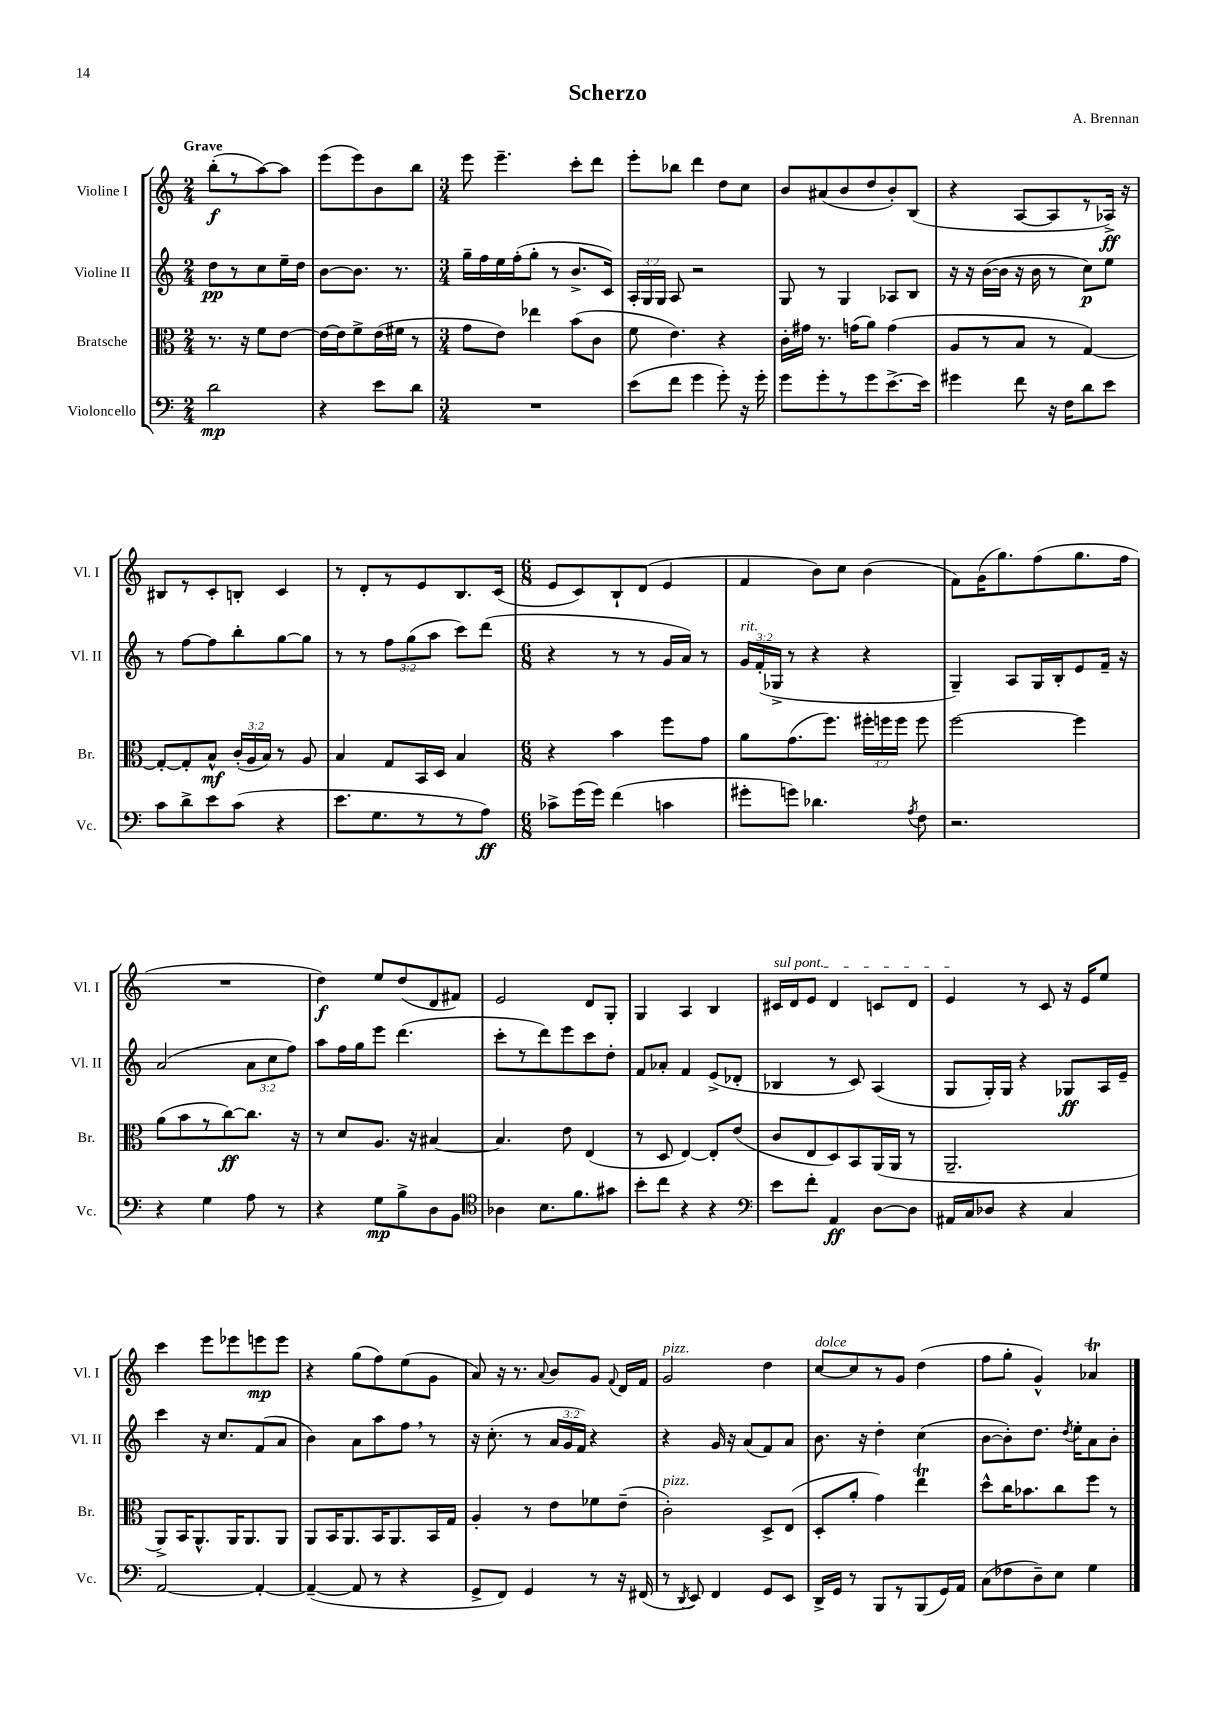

**kern	**dynam	**kern	**dynam	**kern	**dynam	**kern	**dynam
*part4	*part4	*part3	*part3	*part2	*part2	*part1	*part1
*staff4	*staff4	*staff3	*staff3	*staff2	*staff2	*staff1	*staff1
*I"Violoncello	*	*I"Bratsche	*	*I"Violine II	*	*I"Violine I	*
*I'Vc.	*	*I'Br.	*	*I'Vl. II	*	*I'Vl. I	*
*clefF4	*	*clefC3	*	*clefG2	*	*clefG2	*
*k[]	*	*k[]	*	*k[]	*	*k[]	*
*M2/4	*	*M2/4	*	*M2/4	*	*M2/4	*
=1	=1	=1	=1	=1	=1	=1	=1
!	!	!	!	!	!	!LO:TX:a:B:t=Grave	!
2d\	mp	8.r	.	8dd\L	pp	(8bb'\L	f
.	.	.	.	8r	.	8r	.
.	.	16r	.	.	.	.	.
.	.	8f\L	.	8cc\	.	[8aa\)	.
.	.	[8e\J	.	16ee~\L	.	8aa\J]	.
.	.	.	.	16dd\JJ	.	.	.
=2	=2	=2	=2	=2	=2	=2	=2
4r	.	16e\LL_	.	[8b\L	.	(8eee\L	.
.	.	16e\J]	.	.	.	.	.
.	.	8f^\	.	8.b\J]	.	8eee\)	.
8e\L	.	(16e\L	.	.	.	8b\	.
.	.	16f#X\JJ	.	8.r	.	.	.
8d\J	.	8r	.	.	.	8bb\J	.
=3	=3	=3	=3	=3	=3	=3	=3
*M3/4	*	*M3/4	*	*M3/4	*	*M3/4	*
2.r	.	8g\L	.	16gg~\LL	.	8eee\	.
.	.	.	.	16ff\	.	.	.
.	.	8e\J)	.	16ee\	.	4.eee~\	.
.	.	.	.	(16ff'\J	.	.	.
.	.	4ee-X\	.	8gg'\J	.	.	.
.	.	.	.	8r	.	.	.
.	.	(8b\L	.	8.b^/L	.	8ccc'\L	.
.	.	8c\J	.	.	.	8ddd\J	.
.	.	.	.	16c/Jk)	.	.	.
=4	=4	=4	=4	=4	=4	=4	=4
(8e\L	.	8f\	.	24A'/LL	.	8eee'\L	.
.	.	.	.	24G/	.	.	.
.	.	.	.	24G/JJ	.	.	.
8f\J	.	4.e\)	.	8A/	.	8bb-X\J	.
4g\	.	.	.	2r	.	4ddd\	.
8g'\)	.	4r	.	.	.	8dd\L	.
16r	.	.	.	.	.	8cc\J	.
16g'\	.	.	.	.	.	.	.
=5	=5	=5	=5	=5	=5	=5	=5
8g\L	.	16c'\LL	.	8G/	.	8b/L	.
.	.	16g#X\JJ	.	.	.	.	.
8g'\	.	8.r	.	8r	.	(8a#X/	.
8r	.	.	.	4G/	.	8b/	.
.	.	(16gn\KL	.	.	.	.	.
8g\	.	8a\J)	.	.	.	8dd/	.
[8.e^\	.	(4g\	.	8A-X/L	.	8b'/)	.
.	.	.	.	8B/J	.	(8B/J	.
16e\Jk]	.	.	.	.	.	.	.
=6	=6	=6	=6	=6	=6	=6	=6
4g#X\	.	8A/L	.	16r	.	4r	.
.	.	.	.	16r	.	.	.
.	.	8r	.	([16b\LL	.	.	.
.	.	.	.	16b\JJ]	.	.	.
8f\	.	8B/J	.	16r	.	[8A/L	.
.	.	.	.	16b\	.	.	.
16r	.	8r	.	8r	.	8A/]	.
16F\KL	.	.	.	.	.	.	.
8d\	.	[4G/)	.	8cc\L)	p	8r	.
8e\J	.	.	.	8ee\J	.	16A-X^/Jk)	ff
.	.	.	.	.	.	16r	.
!!LO:LB:g=z
=7	=7	=7	=7	=7	=7	=7	=7
8c\L	.	8G'/L_	.	8r	.	8B#X/L	.
8d^\	.	8G'/]	.	[8ff\L	.	8r	.
8e\	.	8B^^/J	mf	8ff\]	.	8c'/	.
(8c\J	.	(24c'/LL	.	8bb'\	.	8Bn'/J	.
.	.	24A/	.	.	.	.	.
.	.	24B/JJ)	.	.	.	.	.
4r	.	8r	.	[8gg\	.	4c/	.
.	.	8A/	.	8gg\J]	.	.	.
=8	=8	=8	=8	=8	=8	=8	=8
8.e\L	.	4B/	.	8r	.	8r	.
.	.	.	.	8r	.	8d'/L	.
8.G\	.	.	.	.	.	.	.
.	.	8G/L	.	12ff\L	.	8r	.
.	.	.	.	(12gg\	.	.	.
8r	.	16BB/L	.	.	.	8e/	.
.	.	.	.	12aa\J	.	.	.
.	.	16D/JJ	.	.	.	.	.
8r	.	4B/	.	8ccc\L)	.	8.B/	.
8A\J)	ff	.	.	(8ddd\J	.	.	.
.	.	.	.	.	.	(16c/Jk	.
=9	=9	=9	=9	=9	=9	=9	=9
*M6/8	*	*M6/8	*	*M6/8	*	*M6/8	*
8c-X^\L	.	4r	.	4r	.	8e/L	.
(16g\L	.	.	.	.	.	8c/)	.
16g\JJ)	.	.	.	.	.	.	.
(4f\	.	4b\	.	8r	.	8B`/	.
.	.	.	.	8r	.	(8d/J	.
4cn\	.	8ff\L	.	16g/LL	.	4e/	.
.	.	.	.	16a/JJ)	.	.	.
.	.	8g\J	.	8r	.	.	.
=10	=10	=10	=10	=10	=10	=10	=10
!	!	!	!	!LO:TX:a:i:t=rit.	!	!	!
8g#X'\L	.	8a\L	.	24g/LL	.	4f/	.
.	.	.	.	(24f'/	.	.	.
.	.	.	.	24G-X^/JJ	.	.	.
8gn\J)	.	(8.g\	.	8r	.	.	.
4.d-X\	.	.	.	4r	.	8b\L)	.
.	.	8.ff\J)	.	.	.	.	.
.	.	.	.	.	.	8cc\J	.
.	.	24ff#X'\LL	.	4r	.	(4b\	.
.	.	24ffn\	.	.	.	.	.
.	.	24ff\JJ	.	.	.	.	.
8qA/	.	.	.	.	.	.	.
8F\	.	8ff\	.	.	.	.	.
=11	=11	=11	=11	=11	=11	=11	=11
2.r	.	[2ff\	.	4G~/)	.	8f\L)	.
.	.	.	.	.	.	(16g\K	.
.	.	.	.	.	.	8.gg\)	.
.	.	.	.	8A/L	.	.	.
.	.	.	.	16G/L	.	(8ff\	.
.	.	.	.	16B'/J	.	.	.
.	.	4ff\]	.	8e/	.	8.gg\	.
.	.	.	.	16f~/Jk	.	.	.
.	.	.	.	16r	.	16ff\Jk	.
!!LO:LB:g=z
=12	=12	=12	=12	=12	=12	=12	=12
4r	.	(8a\L	.	(2a/	.	2.r	.
.	.	8b\	.	.	.	.	.
4G\	.	8r	.	.	.	.	.
.	.	[8cc\)	ff	.	.	.	.
8A\	.	8.cc\J]	.	12a\L	.	.	.
.	.	.	.	12cc\	.	.	.
8r	.	.	.	.	.	.	.
.	.	.	.	12ff\J)	.	.	.
.	.	16r	.	.	.	.	.
=13	=13	=13	=13	=13	=13	=13	=13
4r	.	8r	.	8aa\L	.	4dd\)	f
.	.	8d/L	.	16ff\L	.	.	.
.	.	.	.	16gg\J	.	.	.
8G\L	mp	8.A/J	.	8eee\J	.	8ee/L	.
8B^\	.	.	.	(4.ddd\	.	(8dd/	.
.	.	16r	.	.	.	.	.
8D\	.	[4B#X/	.	.	.	8d/	.
8BB\J	.	.	.	.	.	8f#X/J)	.
=14	=14	=14	=14	=14	=14	=14	=14
*clefC4	*	*	*	*	*	*	*
4A-X\	.	4.B#/]	.	8ccc'\L	.	2e/	.
.	.	.	.	8r	.	.	.
8.B\L	.	.	.	8ddd\)	.	.	.
.	.	8e\	.	8eee\	.	.	.
8.f\	.	.	.	.	.	.	.
.	.	(4E/	.	8ccc\	.	8d/L	.
8g#X\J	.	.	.	8dd'\J	.	8G'/J	.
=15	=15	=15	=15	=15	=15	=15	=15
8b'\L	.	8r	.	8f/L	.	4G/	.
8cc\J	.	8D/	.	8a-X'/J	.	.	.
4r	.	[4E/)	.	4f/	.	4A/	.
4r	.	8E'/L]	.	(8e^/L	.	4B/	.
.	.	(8e/J	.	8d-X'/J	.	.	.
=16	=16	=16	=16	=16	=16	=16	=16
*clefF4	*	*	*	*	*	*	*
!	!	!	!	!	!	!LO:TX:a:i:t=sul pont.	!
8e\L	.	8c/L	.	4B-X/	.	16c#X/LL	.
.	.	.	.	.	.	16d/J	.
8f'\J	.	8E/	.	.	.	8e/J	.
4AA/	ff	8D/)	.	8r	.	4d/	.
.	.	8BB/	.	8c/)	.	.	.
[8D\L	.	(16AA/L	.	(4A/	.	8cn/L	.
.	.	16AA/JJ	.	.	.	.	.
8D\J]	.	8r	.	.	.	8d/J	.
=17	=17	=17	=17	=17	=17	=17	=17
16AA#X/LL	.	2.AA~/	.	8G/L	.	4e/	.
16C/J	.	.	.	.	.	.	.
8D-X/J	.	.	.	16G'/L)	.	.	.
.	.	.	.	16G/JJ	.	.	.
4r	.	.	.	4r	.	8r	.
.	.	.	.	.	.	8c/	.
4C/	.	.	.	8G-X/L	ff	16r	.
.	.	.	.	.	.	16e/KL	.
.	.	.	.	16A/L	.	8ee/J	.
.	.	.	.	16e~/JJ	.	.	.
!!LO:LB:g=z
=18	=18	=18	=18	=18	=18	=18	=18
[2AA/	.	8AA^/L)	.	4ccc\	.	4ccc\	.
.	.	16BB/K	.	.	.	.	.
.	.	8.AA^^/	.	.	.	.	.
.	.	.	.	16r	.	8eee\L	.
.	.	.	.	8.cc/L	.	.	.
.	.	16AA/K	.	.	.	8eee-X\	.
.	.	8.AA/	.	.	.	.	.
4AA'/_	.	.	.	(8f/	.	8eeen\	mp
.	.	8AA/J	.	8a/J	.	8eee\J	.
=19	=19	=19	=19	=19	=19	=19	=19
(4AA~/_	.	8AA/L	.	4b\)	.	4r	.
.	.	16BB/K	.	.	.	.	.
.	.	8.AA/	.	.	.	.	.
8AA/]	.	.	.	8a\L	.	(8gg\L	.
8r	.	16BB/K	.	8aa\	.	8ff\)	.
.	.	8.AA/	.	.	.	.	.
4r	.	.	.	8ff,\J	.	(8ee\	.
.	.	16BB/L	.	8r	.	8g\J	.
.	.	16G/JJ	.	.	.	.	.
=20	=20	=20	=20	=20	=20	=20	=20
8GG^/L	.	4A'/	.	16r	.	8a/)	.
.	.	.	.	(8.cc'\	.	.	.
8FF/J)	.	.	.	.	.	16r	.
.	.	.	.	.	.	8.r	.
4GG/	.	8r	.	8r	.	.	.
.	.	.	.	.	.	8qqa/	.
.	.	8e\L	.	24a/LL	.	8b/L	.
.	.	.	.	24g/	.	.	.
.	.	.	.	24f/JJ)	.	.	.
8r	.	8f-X\	.	4r	.	8g/J	.
.	.	.	.	.	.	8qqf/	.
16r	.	(8e~\J	.	.	.	16d/LL	.
(16FF#X/	.	.	.	.	.	16f/JJ	.
=21	=21	=21	=21	=21	=21	=21	=21
!	!	!	!	!	!	!LO:TX:a:i:t=pizz.	!
!	!	!LO:TX:a:i:t=pizz.	!	!	!	!	!
8r	.	2c'\)	.	4r	.	2g/	.
8qDD/	.	.	.	.	.	.	.
8EE/)	.	.	.	.	.	.	.
4FF/	.	.	.	16g/	.	.	.
.	.	.	.	16r	.	.	.
.	.	.	.	(8a/L	.	.	.
8GG/L	.	8D^/L	.	8f/)	.	4dd\	.
8EE/J	.	(8E/J	.	8a/J	.	.	.
=22	=22	=22	=22	=22	=22	=22	=22
!	!	!	!	!	!	!LO:TX:a:i:t=dolce	!
16DD^/LL	.	8D'/L	.	8.b\	.	[8cc/L	.
16GG/JJ	.	.	.	.	.	.	.
8r	.	8a'/J	.	.	.	8cc/]	.
.	.	.	.	16r	.	.	.
8BBB/L	.	4g\)	.	4dd'\	.	8r	.
8r	.	.	.	.	.	8g/J	.
(8BBB/	.	4eet\	.	(4cc\	.	(4dd\	.
16GG/L)	.	.	.	.	.	.	.
16AA/JJ	.	.	.	.	.	.	.
=23	=23	=23	=23	=23	=23	=23	=23
(8C\L	.	8dd^^\L	.	[8b\L	.	8ff\L	.
8F-X\	.	16cc\K	.	8b'\])	.	8gg'\J	.
.	.	8.b-X\	.	.	.	.	.
8D~\)	.	.	.	8.dd\J	.	4g^^/)	.
8E\J	.	8cc\	.	.	.	.	.
.	.	.	.	8qdd/	.	.	.
.	.	.	.	16ee'\KL	.	.	.
4G\	.	8ff\J	.	8a\	.	4a-XT/	.
.	.	8r	.	8b'\J	.	.	.
==	==	==	==	==	==	==	==
*-	*-	*-	*-	*-	*-	*-	*-
